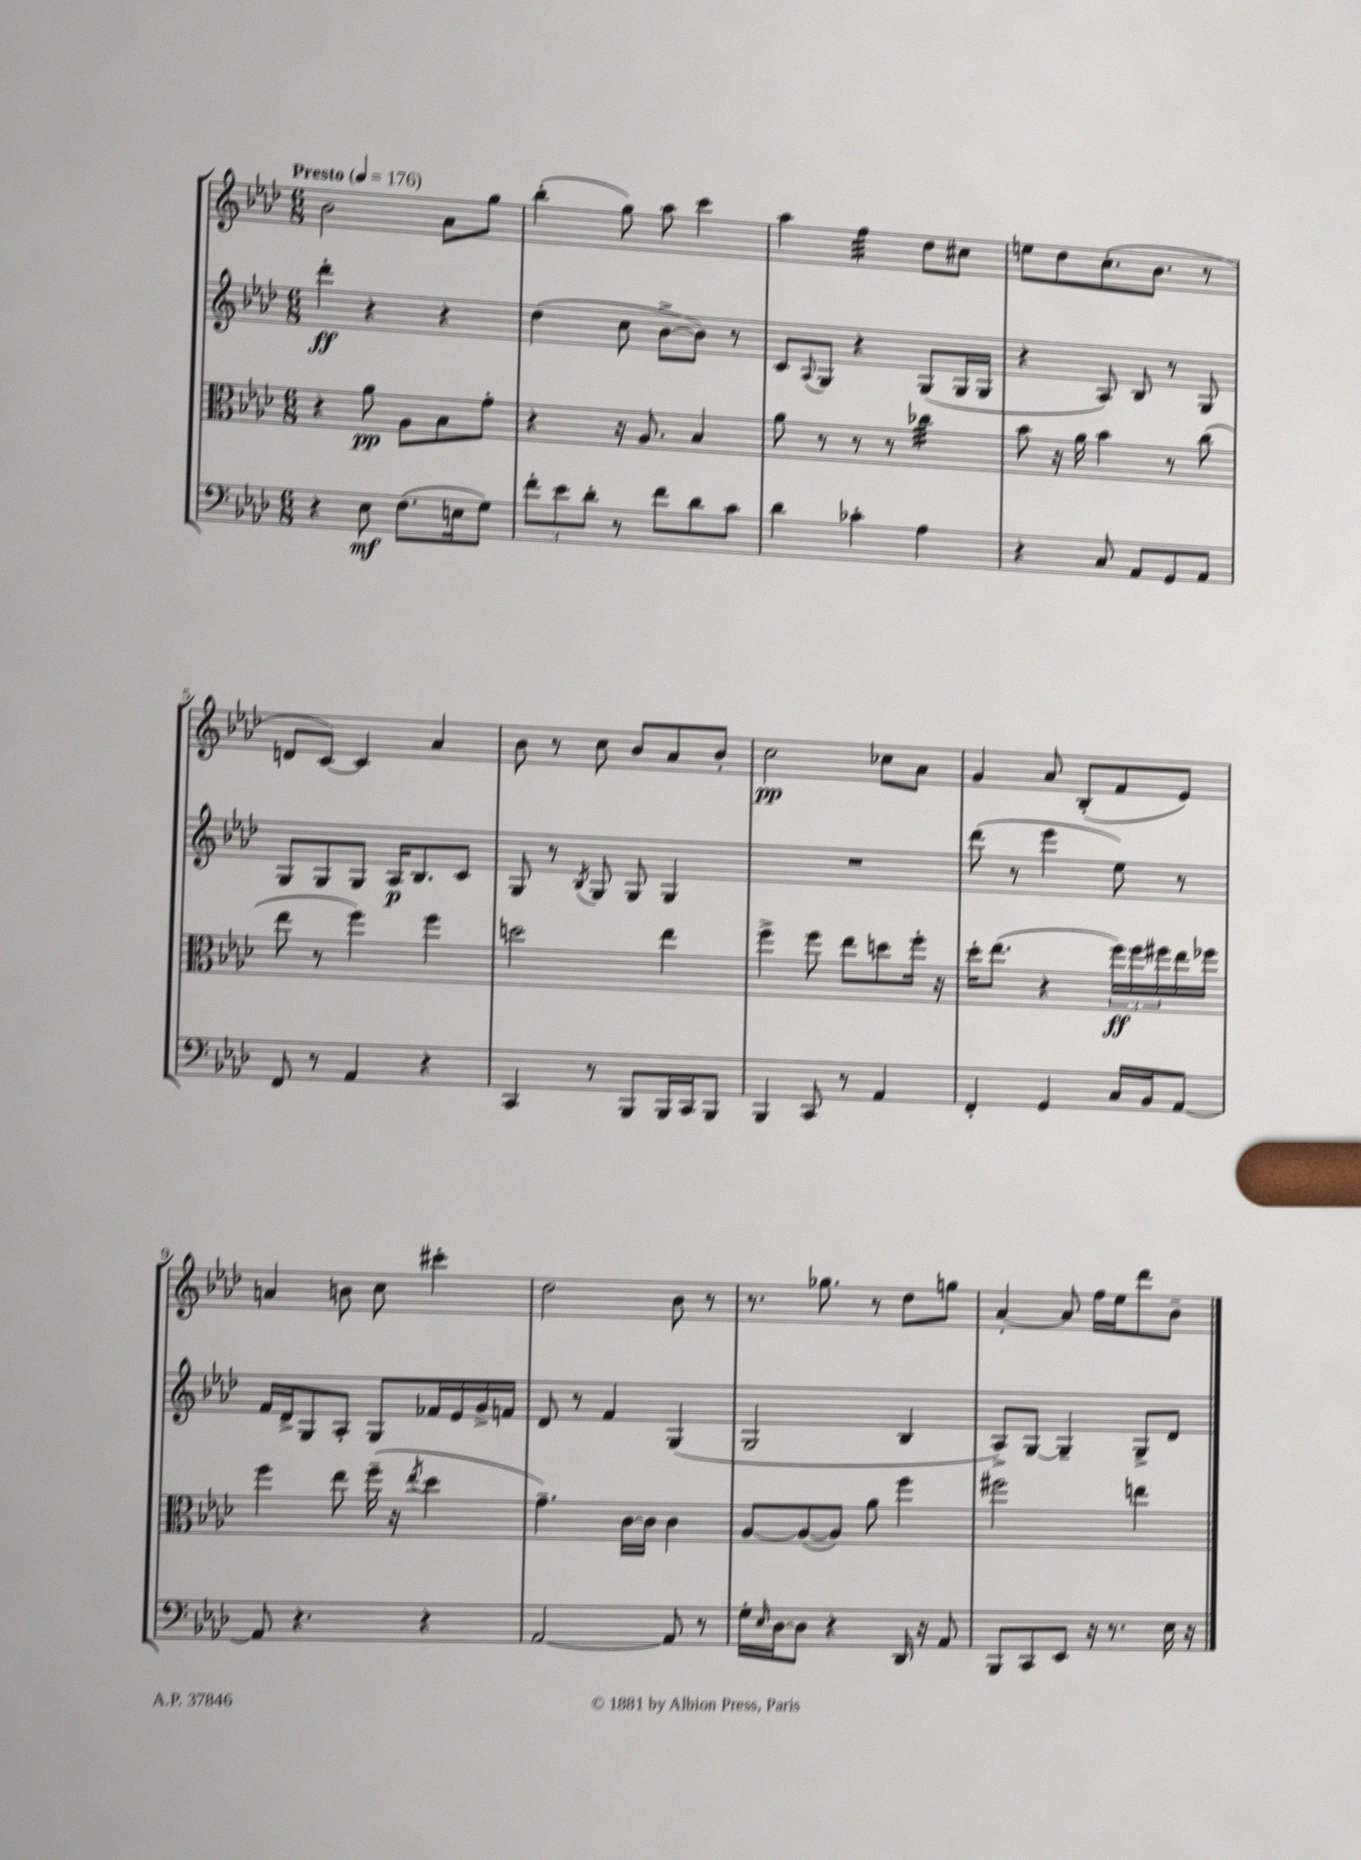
<<
\new StaffGroup <<
\new Staff = "s0" {
    \clef treble \key aes \major \numericTimeSignature \time 6/8 \tempo "Presto" 4 = 176
    bes'2 aes'8 g''8 |
    bes''4-.( g''8) aes''8 c'''4 |
    aes''4 f''4:32 des''8 cis''8 |
    e''8 des''8 c''8.-.( bes'8. r8 |
    d'8 c'8~) c'4 aes'4 |
    bes'8 r8 c''8 bes'8 aes'8 bes'8-. |
    c''2\pp ces''8 aes'8 |
    g'4 aes'8 bes8-.( f'8 ees'8) |
    a'4 b'8 c''8 cis'''4-. |
    des''2 bes'8 r8 |
    r8. ges''8. r8 des''8 g''8 |
    aes'4~-. aes'8 f''16 ees''16 des'''8 bes'8-- \bar "|." |
}
\new Staff = "s1" {
    \clef treble \key aes \major \numericTimeSignature \time 6/8
    des'''4-.\ff r4 r4 |
    des''4( c''8 bes'8~-> bes'8) r8 |
    c'8 \appoggiatura { aes8 } g8 r4 g8( g16 g16 |
    r4 aes8) bes8 r8 g8 |
    g8 g8 g8 aes16\p bes8. c'8 |
    g8 r8 \acciaccatura { bes8 } g8 g8 g4 |
    R2. |
    des'''8( r8 ees'''4 ees''8) r8 |
    f'16 des'16-> g8 aes8-. g8 fes'16 ees'16 g'16-> f'16 |
    des'8 r8 f'4 g4( |
    g2 bes4 |
    aes8->) g8~ g4-- g8-> des'8 \bar "|." |
}
\new Staff = "s2" {
    \clef alto \key aes \major \numericTimeSignature \time 6/8
    r4 aes'8\pp aes8 bes8 g'8-. |
    r4 r16 aes8. bes4 |
    aes'8 r8 r8 r8 ces''4:32 |
    bes'8 r16 aes'16 bes'4 r8 c''8( |
    ees''8 r8 f''4) f''4 |
    d''2 ees''4 |
    f''4-> f''8 ees''8 d''8 f''16-. r16 |
    des''16-. ees''8.( r4 \tuplet 3/2 { f''16\ff) f''16 fis''16 } ees''16 fes''16 |
    f''4 ees''8 f''16--( r16 \acciaccatura { ees''8 } des''4 |
    g'4.--) c'16~ c'16 c'4 |
    aes8~ aes8~( aes8) aes'8 f''4 |
    fis''2 e''4 \bar "|." |
}
\new Staff = "s3" {
    \clef bass \key aes \major \numericTimeSignature \time 6/8
    r4 ees8\mf f8.( e16 g8) |
    \tuplet 3/2 { f'8-. ees'8 des'8-. } r8 f'8 des'8 c'8 |
    des'4 ces'4-. aes4 |
    r4 c8 aes,8 g,8 aes,8 |
    f,8 r8 aes,4 r4 |
    c,4 r8 bes,,8 bes,,16 c,16 bes,,8 |
    bes,,4 c,8 r8 aes,4 |
    f,4-. g,4 c16 bes,16 aes,8~ |
    aes,8 r4. r4 |
    aes,2~ aes,8 r8 |
    g16-. \grace { ees16 } des16~ des8 r4 des,16 r16 aes,8 |
    bes,,8 c,8 ees,8 r16 r8. ees16 r16 \bar "|." |
}
>>
>>
